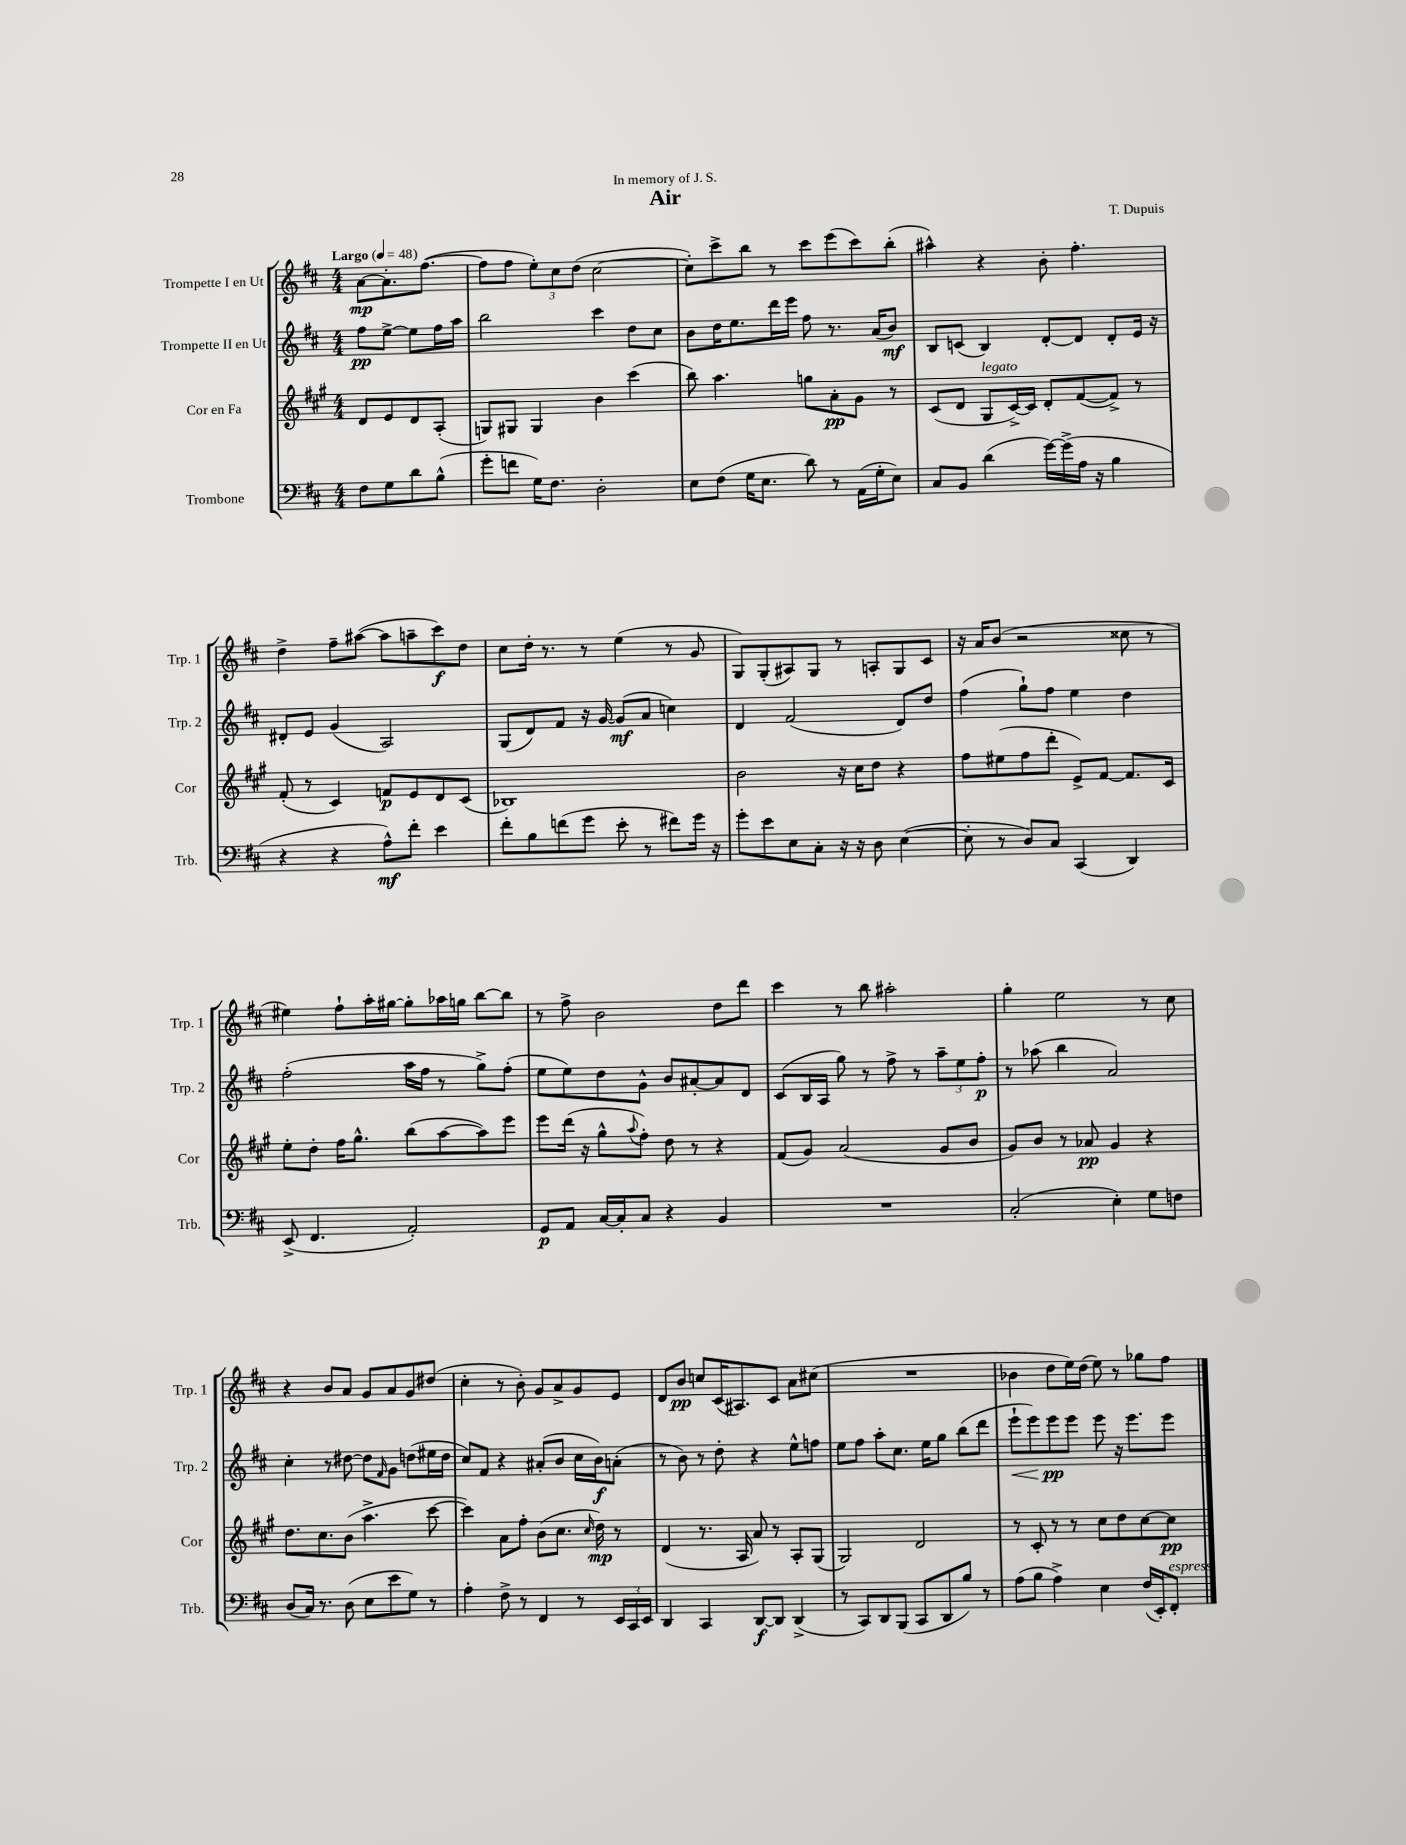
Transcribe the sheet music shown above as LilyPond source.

\header { title = "Air" composer = "T. Dupuis" dedication = "In memory of J. S." }
<<
\new StaffGroup <<
\new Staff = "s0" \with { instrumentName = "Trompette I en Ut" shortInstrumentName = "Trp. 1" } {
    \clef treble \key d \major \numericTimeSignature \time 4/4 \partial 2 \tempo "Largo" 4 = 48
    a'8~\mp a'8.-. fis''8.~( |
    fis''8 fis''8 \tuplet 3/2 { e''8-.) cis''8 d''8( } cis''2~ |
    cis''8-.) cis'''8-> b''8 r8 cis'''8 e'''8( cis'''8) b''8-.( |
    ais''4-^) r4 b'8-. fis''4.-. |
    d''4-> fis''8-- ais''8~( ais''8 a''8-- cis'''8\f) d''8 |
    cis''8 d''16-. r8. r8 e''4( r8 g'8 |
    g8) g8-.( ais8) g8 r8 a8-. g8 cis'8 |
    r16 a'16 b'8( r2 cisis''8 r8 |
    eis''4) fis''8-! a''16-. gis''16~ gis''8-. aes''16 g''16 b''8~ b''8 |
    r8 fis''8-> b'2 d''8 d'''8 |
    cis'''4 r8 b''8 ais''2-. |
    g''4-. e''2 r8 cis''8 |
    r4 b'8 a'8 g'8 a'8 g'8 dis''8( |
    cis''4-. r8 b'8-.) g'8 a'8-> g'8 e'8 |
    d'8 b'8\pp c''8 cis'16( ais8.) cis'8 a'8 cis''8( |
    R1 |
    bes'4 d''8 e''16) d''16( e''8) r8 ges''8 fis''8 \bar "|." |
}
\new Staff = "s1" \with { instrumentName = "Trompette II en Ut" shortInstrumentName = "Trp. 2" } {
    \clef treble \key d \major \numericTimeSignature \time 4/4 \partial 2
    fis''8\pp e''8~-> e''8 fis''16 a''16 |
    b''2 cis'''4 d''8 cis''8 |
    b'8 d''16 e''8. d'''16 e'''16 fis''8 r8. a'16( b'8\mf) |
    b8 c'8( b4) d'8~-. d'8 d'8-. e'16 r16 |
    dis'8-. e'8 g'4( a2) |
    g8( d'8) fis'8 r16 g'16~ g'8\mf( a'8 c''4) |
    d'4 fis'2( d'8) d''8 |
    fis''4( g''8-!) fis''8 e''4 d''4 |
    fis''2-.( a''16 fis''16 r8 g''8->) fis''8-.( |
    e''8 e''8) d''8 g'8-^ b'8 ais'8~-. ais'8 d'8 |
    cis'8( b16 a16 g''8) r8 fis''8-> r8 \tuplet 3/2 { a''8-- e''8 fis''8-.\p } |
    r8 aes''8( b''4 a'2) |
    cis''4-. r8 dis''8~ dis''8 \grace { fis'16 } g'8 d''8( eis''16 d''16 |
    cis''8) fis'8 r4 ais'8-.( b'8 cis''16 b'16\f) a'8-.( |
    r8 b'8) r8 d''8-. r4 e''8-^ f''8 |
    e''8 fis''8 a''8-. cis''8. e''16 g''8 b''8( d'''8 |
    e'''8-!\< e'''8) e'''8\pp\! e'''8 e'''8 r16 e'''8. e'''8 \bar "|." |
}
\new Staff = "s2" \with { instrumentName = "Cor en Fa" shortInstrumentName = "Cor" } {
    \clef treble \key a \major \numericTimeSignature \time 4/4 \partial 2
    d'8 e'8 d'8 a8-.( |
    g8) gis8 gis4 b'4 cis'''4( |
    b''8) a''4. g''8 a'8-.\pp gis'8 r8 |
    cis'8( d'8 gis8^\markup { \italic "legato" } cis'16~->) cis'16 d'8-. fis'8~( fis'8->) r8 |
    fis'8-.( r8 cis'4) f'8\p e'8 d'8 cis'8( |
    bes1) |
    b'2 r16 cis''16 d''8 r4 |
    fis''8 eis''8( fis''8 d'''8-. e'8->) fis'8~ fis'8. cis'16 |
    e''8-. d''8-. fis''16 gis''8.-^ b''8( a''8~ a''8) e'''8 |
    e'''8 d'''16( r16 gis''8-^ \appoggiatura { a''8 } fis''8-.) d''8 r8 r4 |
    fis'8( gis'8) a'2( gis'8 b'8 |
    gis'8) b'8 r8 aes'8\pp gis'4 r4 |
    d''8. cis''8. b'8( a''4.-> cis'''8~ |
    cis'''4) a'8 fis''8-. b'8( cis''8. \grace { cis''16 } d''16\mp) r8 |
    d'4( r8. a16 a'8) r8 a8-. gis8( |
    gis2) d'2 |
    r8 cis'8-. r8 r8 cis''8 d''8 cis''8~ cis''8\pp \bar "|." |
}
\new Staff = "s3" \with { instrumentName = "Trombone" shortInstrumentName = "Trb." } {
    \clef bass \key d \major \numericTimeSignature \time 4/4 \partial 2
    fis8 g8 d'8 b8-^( |
    g'8-. f'8 g16) fis8. d2-. |
    e8 fis8( g16 e8. d'8) r8 a,16( g16-. e8) |
    cis8 b,8 d'4( g'16~) g'16->( a16 r16 b4 |
    r4 r4 a8-^\mf) fis'8-. e'4 |
    fis'8-. b8 f'8( g'8 e'8-. r8 fis'8) g'16 r16 |
    g'8-. e'8 e8 cis8-. r16 r16 d8 e4~( |
    e8-. r8 d8) cis8 cis,4( d,4) |
    e,8->( fis,4. a,2-.) |
    g,8\p a,8 cis16~ cis16-. cis8 r4 b,4 |
    R1 |
    cis2-.( e4-.) g8 f8 |
    d8( cis16) r8. d8( e8 e'8 g8) r8 |
    a4-. fis8-> r8 fis,4 r8 \tuplet 3/2 { e,16 cis,16 e,16 } |
    d,4 cis,4 d,8~\f d,8 d,4->( |
    r8 cis,8) d,8 b,,8( cis,8 d,8 b8) r8 |
    a8( b8 a4->) e4 fis16( e,16-.) fis,8-.^\markup { \italic "espress." } \bar "|." |
}
>>
>>
\layout { \context { \Score \remove "Bar_number_engraver" } }
